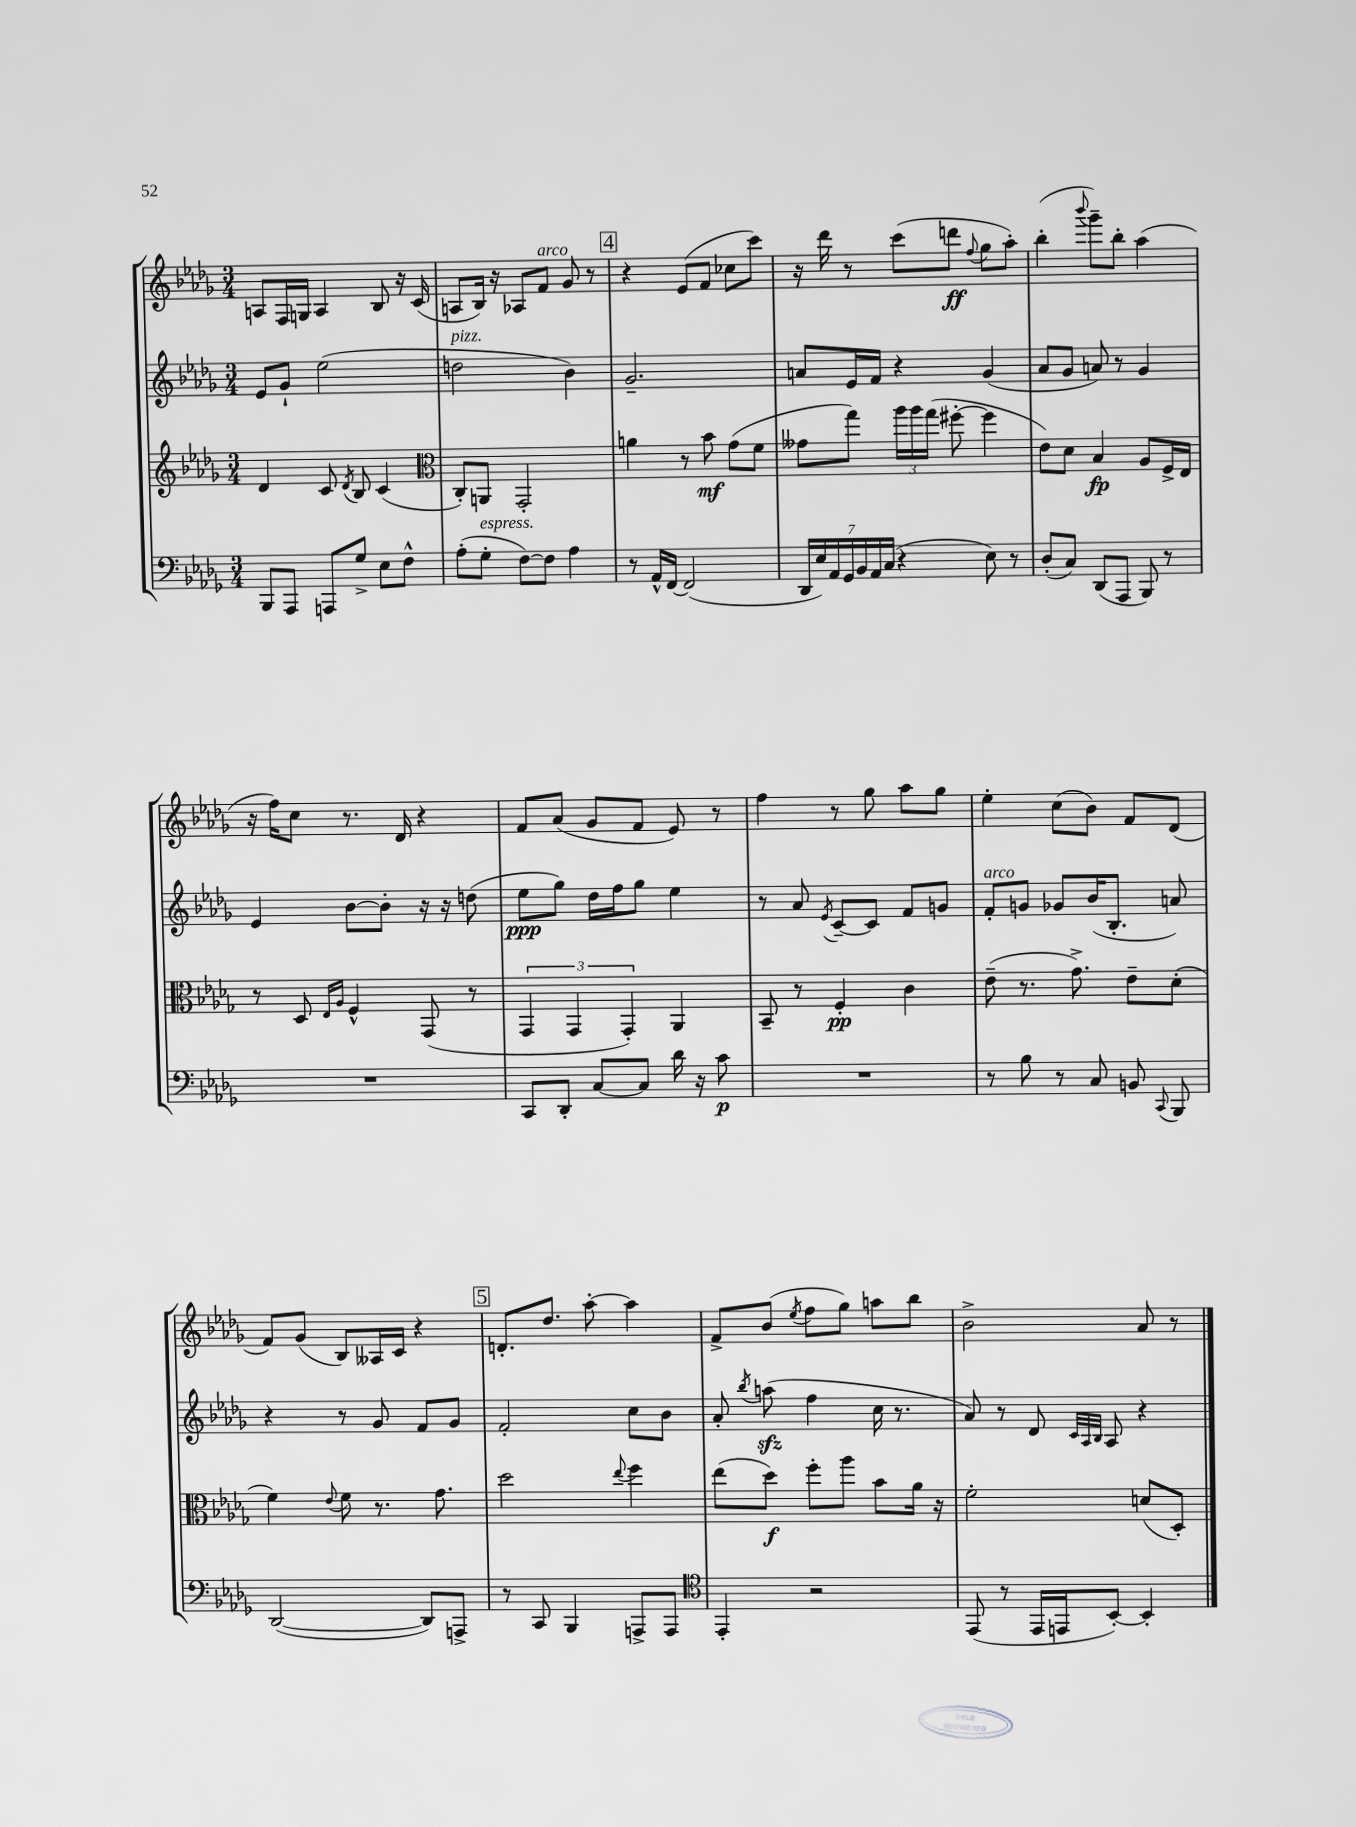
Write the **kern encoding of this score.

**kern	**kern	**kern	**kern
*staff4	*staff3	*staff2	*staff1
*clefF4	*clefG2	*clefG2	*clefG2
*k[b-e-a-d-g-]	*k[b-e-a-d-g-]	*k[b-e-a-d-g-]	*k[b-e-a-d-g-]
*M3/4	*M3/4	*M3/4	*M3/4
8BBB-	4d-	8e-	8A
8AAA-	.	8g-`	16F
.	.	.	16G
8AAA	8c	(2ee-	4A
.	8qd-	.	.
8G-^	8B-	.	.
8E-	(4c	.	8B-
8F^^	.	.	16r
.	.	.	(16c
=	=	=	=
*	*clefC3	*	*
(8A-'	8C')	2dd	8A
8G-'	8AA	.	16B-)
.	.	.	16r
[8F)	2GG-'	.	8A-
8F]	.	.	8f
4A-	.	4b-)	8g-
.	.	.	8r
=	=	=	=
8r	4a	2.g-~	4r
16AA-^^	.	.	.
[16FF	.	.	.
(2FF]	8r	.	(8e-
.	8b-	.	8f
.	(8g-	.	8cc-
.	8f	.	8ccc)
=	=	=	=
28DD-	8g--	8a	16r
28E-)	.	.	.
.	.	.	16ddd-
28AA-	.	.	.
28GG-	.	.	.
.	8gg-)	16e-	8r
28BB-	.	.	.
28AA-	.	.	.
.	.	16f	.
(28C	.	.	.
4r	24aa-	4r	(8ccc
.	24aa-	.	.
.	(24gg-	.	.
.	[8ff#'	.	8ddd
.	.	.	8qqff
8E-)	4ff#]	(4g-	8gg-
8r	.	.	8aa-')
=	=	=	=
(8D-'	8e-)	8a-	(4bb-'
8C)	8d-	8g-	.
.	.	.	8qqbbb-
(8DD-	4B-	8a)	8ggg-~)
8AAA-	.	8r	8bb-'
8BBB-)	8A-	4g-	(4aa-
8r	16F^	.	.
.	16E-	.	.
=	=	=	=
2.r	8r	4e-	16r
.	.	.	16ff)
.	8D-	.	8cc
.	16qqE-	.	.
.	16qqA-	.	.
.	4F^^	[8b-	8.r
.	.	8b-']	.
.	.	.	16d-
.	(8GG-	16r	4r
.	.	16r	.
.	8r	(8dd	.
=	=	=	=
8CC	6GG-	8ee-	8f
8DD-'	.	8gg-)	(8a-
.	6GG-	.	.
[8C	.	16dd-	8g-
.	.	16ff	.
.	6GG-')	.	.
8C]	.	8gg-	8f
16d-	4AA-	4ee-	8e-)
16r	.	.	.
8c	.	.	8r
=	=	=	=
2.r	8BB-~	8r	4ff
.	8r	8a-	.
.	.	8qe-	.
.	4F'	[8c~	8r
.	.	8c]	8gg-
.	4c	8f	8aa-
.	.	8g	8gg-
=	=	=	=
8r	(8e-~	8f'	4ee-'
8B-	8.r	8g	.
8r	.	8g-	(8cc
.	8.g-^)	.	.
8C	.	(16b-	8b-)
.	.	8.B-'	.
8BB	8e-~	.	8f
8qqCC	.	.	.
8BBB-	(8d-'	8a)	(8d-
=	=	=	=
([2DD-	4f)	4r	8f)
.	.	.	(8g-
.	8qqe-	.	.
.	8f	8r	8B-)
.	8.r	8g-	16A--
.	.	.	16c
8DD-])	.	8f	4r
.	8.g-	.	.
8AAA^	.	8g-	.
=	=	=	=
8r	2dd-	2f'	8.d'
8CC	.	.	.
.	.	.	8.dd-
4BBB-	.	.	.
.	.	.	[8aa-'
.	8qqee-	.	.
8AAA^	4ff	8cc	4aa-]
8AAA	.	8b-	.
=	=	=	=
*clefC4	*	*	*
4EE-'	(8ee-	8a-'	8f^
.	.	8qbb-	.
.	8dd-)	(8aa	(8b-
.	.	.	8qee-
2r	8ff'	4ff	8ff
.	8aa-	.	8gg-)
.	8b-	16cc	8aa
.	.	8.r	.
.	16a-	.	8bb-
.	16r	.	.
=	=	=	=
(8EE-	2f'	8a-)	2b-^
8r	.	8r	.
16EE-	.	8d-	.
16EE	.	.	.
.	.	32qqc	.
.	.	32qqA-	.
.	.	32qqB-	.
[8BB-')	.	8A-	.
4BB-']	(8d	4r	8a-
.	8D-')	.	8r
==	==	==	==
*-	*-	*-	*-
